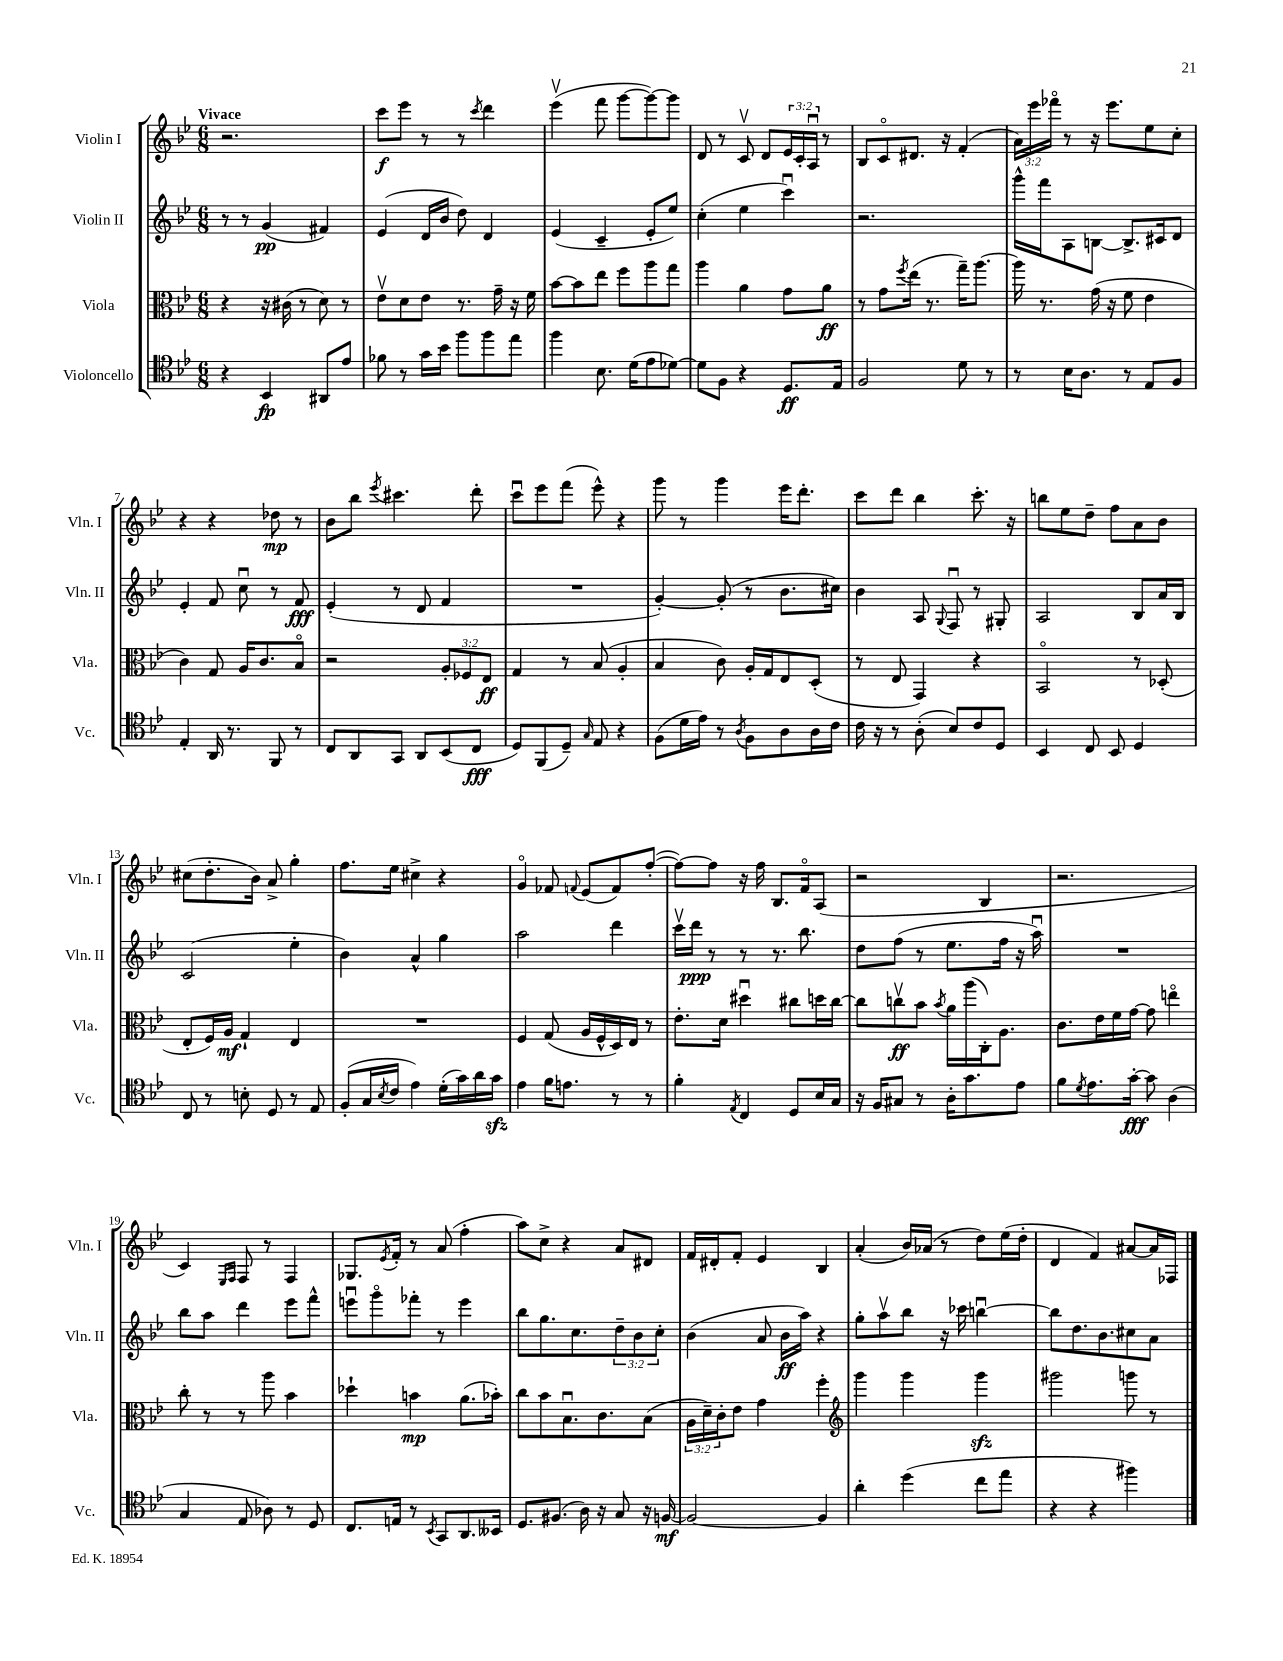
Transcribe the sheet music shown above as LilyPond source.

<<
\new StaffGroup <<
\new Staff = "s0" \with { instrumentName = "Violin I" shortInstrumentName = "Vln. I" } {
    \clef treble \key bes \major \numericTimeSignature \time 6/8 \override Staff.TupletNumber.text = #tuplet-number::calc-fraction-text \tempo "Vivace"
    r2. |
    c'''8\f ees'''8 r8 r8 \acciaccatura { c'''8 } d'''4 |
    ees'''4\upbow( f'''8 g'''8~ g'''8~) g'''8 |
    d'8 r8 c'8\upbow d'8 \tuplet 3/2 { ees'16 c'16-. a16\downbow } r8 |
    bes8 c'8\flageolet dis'8. r16 f'4-.( |
    \tuplet 3/2 { a'16) ees'''16 fes'''16\flageolet } r8 r16 ees'''8. ees''8 c''8-. |
    r4 r4 des''8\mp r8 |
    bes'8 bes''8 \acciaccatura { ees'''8 } cis'''4. d'''8-. |
    c'''8\downbow ees'''8 f'''8( ees'''8-^) r4 |
    g'''8 r8 g'''4 ees'''16 d'''8.-. |
    c'''8 d'''8 bes''4 c'''8.-. r16 |
    b''8 ees''8 d''8-- f''8 a'8 bes'8 |
    cis''8( d''8.-. bes'16) a'8-> g''4-. |
    f''8. ees''16 cis''4-> r4 |
    g'4\flageolet fes'8 \appoggiatura { f'8 } ees'8( f'8) f''8~-.( |
    f''8~) f''8 r16 f''16 bes8. f'16\flageolet a8( |
    r2 bes4 |
    r2. |
    c'4) \grace { ees16 f16 } f8 r8 f4 |
    ges8. \acciaccatura { ees'8 } f'16-. r8 a'8( f''4-. |
    a''8) c''8-> r4 a'8 dis'8 |
    f'16 dis'16-. f'8-. ees'4 bes4 |
    a'4-.( bes'16) aes'16( r8 d''8) ees''16( d''16-. |
    d'4 f'4) ais'8~ ais'16 fes16 \bar "|." |
}
\new Staff = "s1" \with { instrumentName = "Violin II" shortInstrumentName = "Vln. II" } {
    \clef treble \key bes \major \numericTimeSignature \time 6/8 \override Staff.TupletNumber.text = #tuplet-number::calc-fraction-text
    r8 r8 g'4\pp( fis'4) |
    ees'4( d'16 bes'16 d''8) d'4 |
    ees'4( c'4-- ees'8-. ees''8) |
    c''4-.( ees''4 c'''4\downbow) |
    r2. |
    g'''16-^ f'''16 a8 b8~ b8.-> cis'16 d'8 |
    ees'4-. f'8 c''8\downbow r8 f'8\fff |
    ees'4-.( r8 d'8 f'4 |
    R2. |
    g'4~-.) g'8-.( r8 bes'8. cis''16) |
    bes'4 a8 \appoggiatura { g8 } f8\downbow r8 gis8-. |
    a2 bes8 a'16 bes16 |
    c'2( ees''4-. |
    bes'4) a'4-^ g''4 |
    a''2 d'''4 |
    c'''16\upbow d'''16\ppp r8 r8 r8. bes''8. |
    d''8 f''8( r8 ees''8. f''16 r16 a''16\downbow) |
    R2. |
    bes''8 a''8 d'''4 ees'''8 f'''8-^ |
    e'''8\downbow g'''8\flageolet fes'''8-. r8 e'''4 |
    bes''8 g''8. c''8. \tuplet 3/2 { d''8-- bes'8 c''8-. } |
    bes'4( a'8 bes'16\ff a''16) r4 |
    g''8-. a''8\upbow bes''8 r16 ces'''16 b''4~\downbow |
    b''8 d''8. bes'8. cis''8 a'8 \bar "|." |
}
\new Staff = "s2" \with { instrumentName = "Viola" shortInstrumentName = "Vla." } {
    \clef alto \key bes \major \numericTimeSignature \time 6/8 \override Staff.TupletNumber.text = #tuplet-number::calc-fraction-text
    r4 r16 cis'16( r8 d'8) r8 |
    ees'8\upbow d'8 ees'8 r8. g'16-- r16 f'16 |
    bes'8~ bes'8 ees''8 f''8 a''8 g''8 |
    a''4 a'4 g'8 a'8\ff |
    r8 g'8 \acciaccatura { f''8 } ees''16( r8. g''16--) a''8.~ |
    a''16 r8. g'16( r16 f'8 ees'4 |
    c'4) g8 a16 c'8. bes8\flageolet |
    r2 \tuplet 3/2 { a8-. fes8 ees8\ff } |
    g4 r8 bes8( a4-. |
    bes4 c'8) a16-. g16 ees8 d8-.( |
    r8 ees8 g,4) r4 |
    bes,2\flageolet r8 des8-.( |
    ees8-. f16) a16\mf g4-! ees4 |
    R2. |
    f4 g8( a16 f16-^ d16) ees16 r8 |
    ees'8.-. d'16 dis''4\downbow cis''8 d''16 cis''16~ |
    cis''8 c''8\upbow\ff bes'8 \acciaccatura { bes'8 } a'16 a''16( c16-.) a8. |
    c'8. ees'16 f'16 g'16~ g'8 e''4\flageolet |
    c''8-. r8 r8 a''8 bes'4 |
    des''4-! b'4\mp a'8.( bes'16-.) |
    c''8 bes'8 bes8.\downbow c'8. bes8( |
    \tuplet 3/2 { a16 d'16--) c'16-. } ees'8 g'4 f''4-. |
    \clef treble g'''4 g'''4 g'''4\sfz |
    gis'''2 g'''8 r8 \bar "|." |
}
\new Staff = "s3" \with { instrumentName = "Violoncello" shortInstrumentName = "Vc." } {
    \clef tenor \key bes \major \numericTimeSignature \time 6/8
    r4 bes,4\fp ais,8 ees'8 |
    fes'8 r8 g'16 bes'16 f''8 f''8 ees''8 |
    f''4 bes8. d'16( ees'8 des'8~) |
    des'8 f8 r4 d8.\ff ees16 |
    f2 d'8 r8 |
    r8 bes16 a8. r8 ees8 f8 |
    ees4-. a,16 r8. f,8 r8 |
    c8 a,8 g,8 a,8 bes,8( c8\fff |
    d8) f,8( d8--) \grace { g16 } ees8 r4 |
    f8( d'16 ees'16) r8 \acciaccatura { a8 } f8 a8 a16 c'16 |
    c'16 r16 r8 a8-.( bes8) c'8 d8 |
    bes,4 c8 bes,8 d4 |
    c8 r8 b8-. d8 r8 ees8 |
    f8-.( g16 \acciaccatura { bes8 } c'16 ees'4) d'16-.( g'16) a'16 g'16\sfz |
    ees'4 f'16 e'8. r8 r8 |
    f'4-. \acciaccatura { ees8 } c4 d8 bes16 g16 |
    r16 f16 gis8 r8 a16-. g'8. ees'8 |
    f'8 \acciaccatura { d'8 } ees'8. g'16~-.\fff g'8 a4( |
    g4 ees8 aes8) r8 d8 |
    c8. e16 r8 \acciaccatura { bes,8 } g,8 a,8. beses,16 |
    d8. fis8.( a16) r16 g8 r16 f16~\mf |
    f2~ f4 |
    a'4-. d''4( c''8 ees''8 |
    r4 r4 fis''4) \bar "|." |
}
>>
>>
